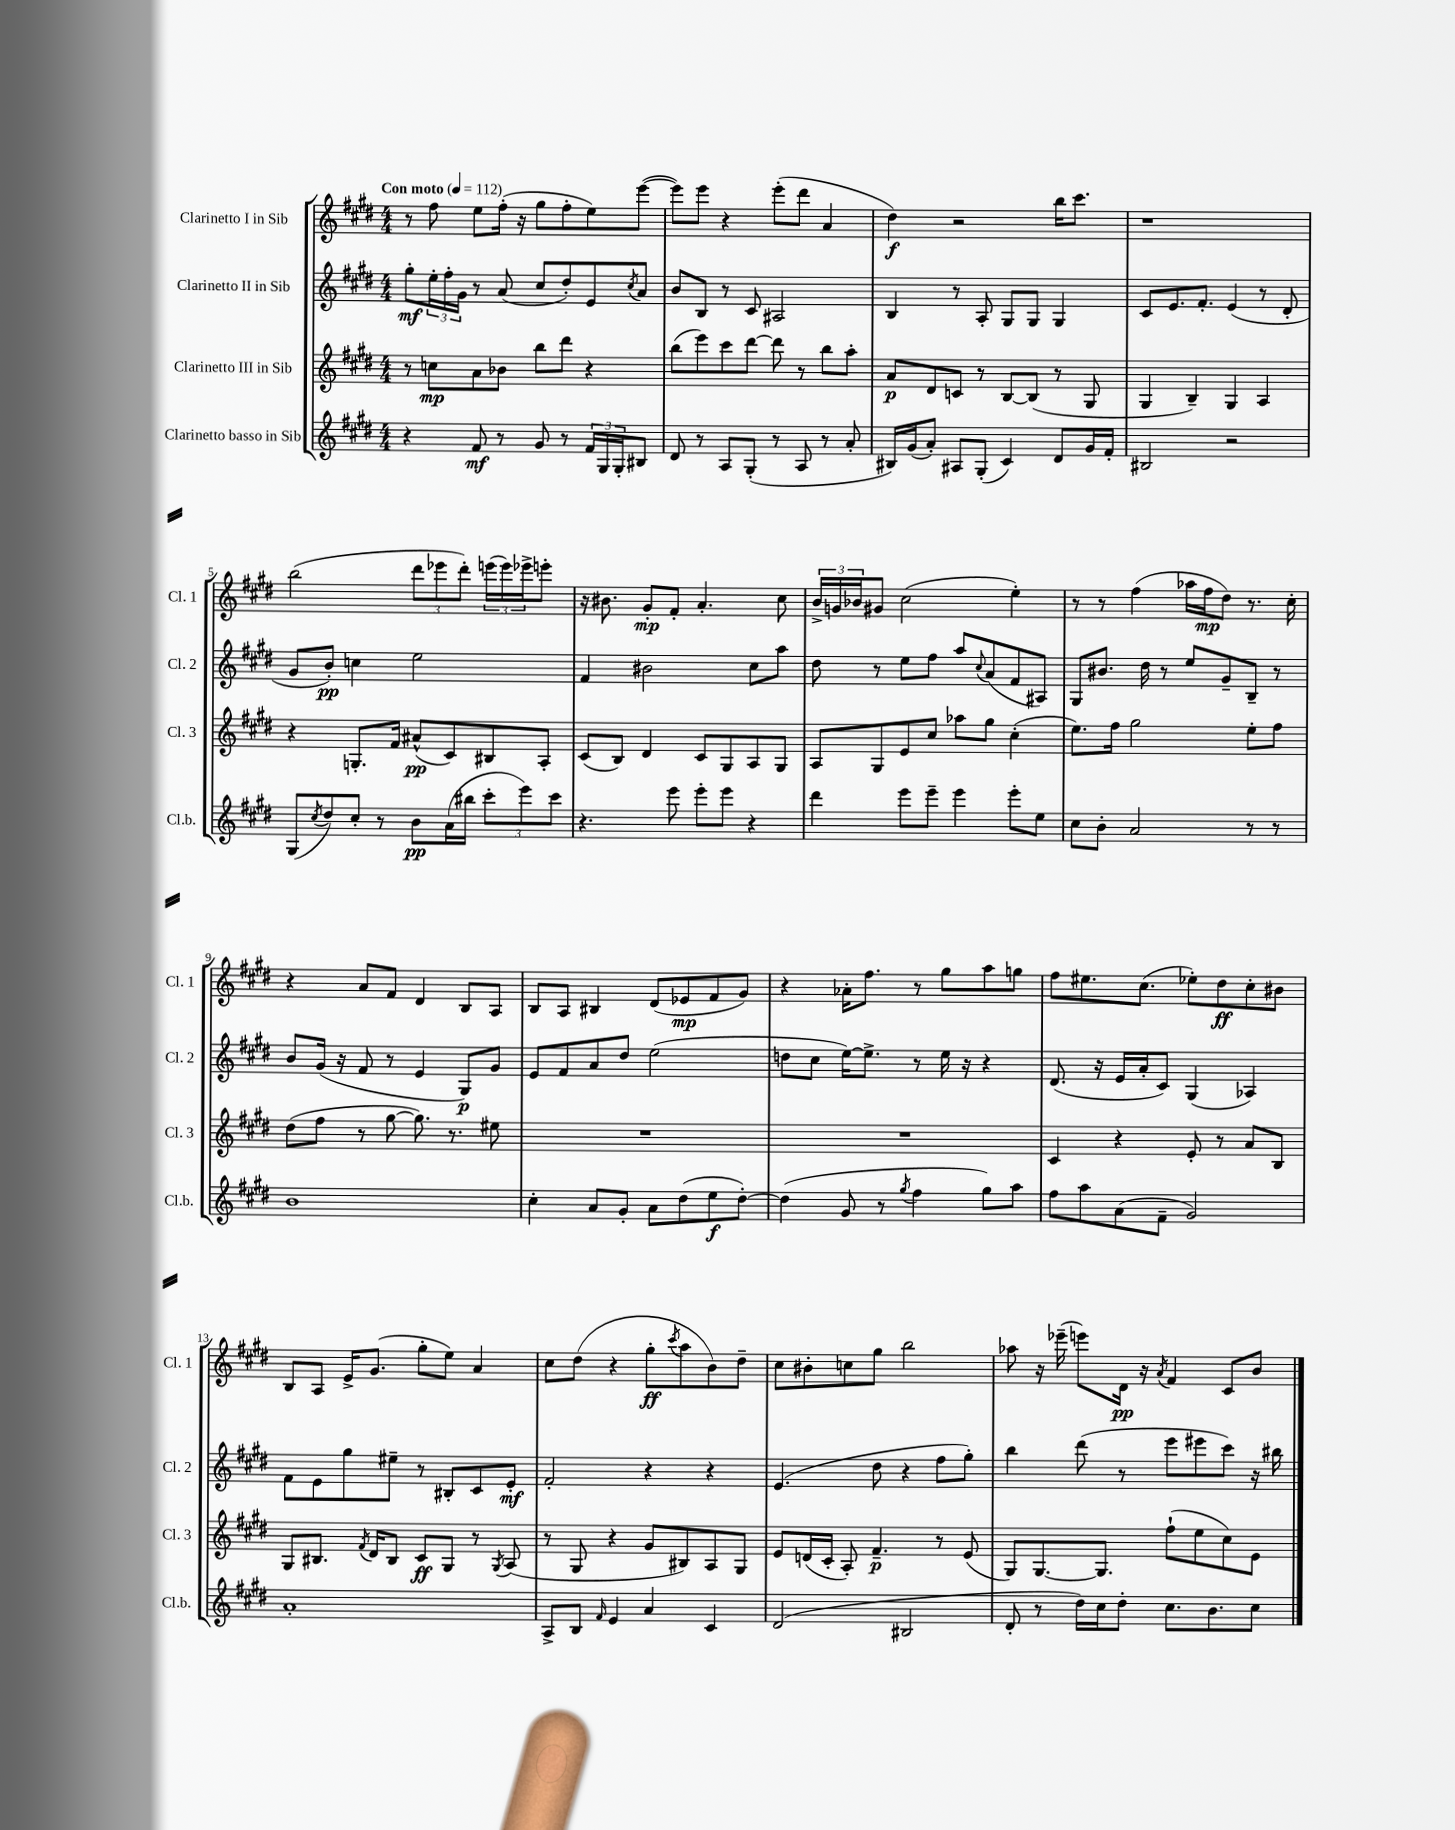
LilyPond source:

<<
\new StaffGroup <<
\new Staff = "s0" \with { instrumentName = "Clarinetto I in Sib" shortInstrumentName = "Cl. 1" } {
    \clef treble \key e \major \numericTimeSignature \time 4/4 \tempo "Con moto" 4 = 112
    r8 fis''8 e''8 fis''16-.( r16 gis''8 fis''8-. e''8) e'''8~( |
    e'''8) e'''8 r4 e'''8-.( dis'''8 a'4 |
    dis''4\f) r2 b''16 cis'''8. |
    r1 |
    b''2( \tuplet 3/2 { dis'''8 ees'''8 dis'''8-.) } \tuplet 3/2 { e'''16( e'''16) ees'''16-> } e'''8-. |
    r16 bis'8. gis'8-.\mp fis'8-. a'4.-. cis''8 |
    \tuplet 3/2 { b'16-> g'16 bes'16 } gis'8 cis''2( e''4-.) |
    r8 r8 fis''4( aes''16 fis''16\mp dis''8) r8. cis''16-. |
    r4 a'8 fis'8 dis'4 b8 a8 |
    b8 a8 bis4 dis'8( ees'8\mp fis'8 gis'8) |
    r4 aes'16-. fis''8. r8 gis''8 a''8 g''8 |
    fis''8 eis''8. cis''8.( ees''8-.) dis''8\ff cis''8-. bis'8 |
    b8 a8 e'16-> gis'8.( gis''8-. e''8) a'4 |
    cis''8 dis''8( r4 gis''8-.\ff \acciaccatura { cis'''8 } a''8 b'8) dis''8-- |
    cis''8 bis'8-. c''8 gis''8 b''2 |
    aes''8 r16 ees'''16--( e'''8) dis'16\pp r16 \acciaccatura { a'8 } fis'4 cis'8 b'8 \bar "|." |
}
\new Staff = "s1" \with { instrumentName = "Clarinetto II in Sib" shortInstrumentName = "Cl. 2" } {
    \clef treble \key e \major \numericTimeSignature \time 4/4
    gis''8-.\mf \tuplet 3/2 { e''16-. fis''16-. gis'16 } r8 a'8( cis''8 dis''8-.) e'8 \acciaccatura { cis''8 } a'8 |
    b'8 b8 r8 cis'8 ais2 |
    b4 r8 a8-. gis8 gis8 gis4 |
    cis'8 e'8. fis'8.-. e'4( r8 dis'8-. |
    gis'8 b'8-.\pp) c''4 e''2 |
    fis'4 bis'2 cis''8 a''8 |
    dis''8 r8 e''8 fis''8 a''8 \appoggiatura { cis''8 } a'8( fis'8 ais8) |
    gis8 bis'8. dis''16 r8 e''8 gis'8-- b8-- r8 |
    b'8 gis'16( r16 fis'8 r8 e'4 gis8\p) gis'8 |
    e'8 fis'8 a'8 dis''8 e''2( |
    d''8 cis''8 e''16~) e''8.-> r8 e''16 r16 r4 |
    dis'8.( r16 e'16 a'16-. cis'8) gis4( aes4) |
    fis'8 e'8 gis''8 eis''8-- r8 bis8-. cis'8 e'8-.\mf |
    fis'2-. r4 r4 |
    e'4.( dis''8 r4 fis''8 gis''8-.) |
    b''4 dis'''8( r8 e'''8 eis'''8 cis'''8) r16 bis''16 \bar "|." |
}
\new Staff = "s2" \with { instrumentName = "Clarinetto III in Sib" shortInstrumentName = "Cl. 3" } {
    \clef treble \key e \major \numericTimeSignature \time 4/4
    r8 c''8\mp a'8 bes'8 b''8 dis'''8 r4 |
    b''8( e'''8) cis'''8 dis'''8~ dis'''8 r8 b''8 a''8-. |
    a'8\p dis'8 c'8 r8 b8~ b8( r8 gis8 |
    gis4 b4--) gis4 a4 |
    r4 g8.-. fis'16 ais'8-^\pp( cis'8) bis8 a8-. |
    cis'8( b8) dis'4 cis'8 gis8 a8 gis8 |
    a8 gis8 e'8 cis''8 aes''8 gis''8 cis''4-.( |
    e''8.) fis''16 gis''2 e''8-. fis''8 |
    dis''8( fis''8 r8 gis''8~ gis''8.) r8. eis''8 |
    R1 |
    R1 |
    cis'4 r4 e'8-. r8 a'8 b8 |
    gis8 bis8. \acciaccatura { fis'8 } dis'16 bis8 cis'8\ff gis8 r8 \acciaccatura { gis8 } a8( |
    r8 gis8 r4 gis'8 bis8) a8 gis8 |
    e'8 d'16( cis'16-. a8-.) fis'4.--\p r8 e'8( |
    gis8) gis8.~ gis8. fis''8-!( e''8 cis''8) e'8 \bar "|." |
}
\new Staff = "s3" \with { instrumentName = "Clarinetto basso in Sib" shortInstrumentName = "Cl.b." } {
    \clef treble \key e \major \numericTimeSignature \time 4/4
    r4 fis'8\mf r8 gis'8 r8 \tuplet 3/2 { fis'16 gis16 gis16-. } bis8 |
    dis'8 r8 a8 gis8-.( r8 a8 r8 a'8-. |
    bis16) gis'16( a'8-.) ais8 gis8-.( cis'4) dis'8 gis'16 fis'16-. |
    bis2 r2 |
    gis8( \acciaccatura { cis''8 } dis''8) cis''8-. r8 b'8\pp a'16( bis''16 \tuplet 3/2 { cis'''8-. e'''8) cis'''8 } |
    r4. e'''8 e'''8-. e'''8 r4 |
    dis'''4 e'''8 e'''8-- e'''4 e'''8-. e''8 |
    cis''8 b'8-. a'2 r8 r8 |
    b'1 |
    cis''4-. a'8 gis'8-. a'8 dis''8( e''8\f dis''8~-.) |
    dis''4( gis'8 r8 \acciaccatura { gis''8 } fis''4 gis''8) a''8 |
    fis''8 a''8 a'8( fis'8-- gis'2) |
    a'1-. |
    a8-> b8 \grace { fis'16 } e'4 a'4 cis'4 |
    dis'2( bis2 |
    dis'8-. r8 dis''16) cis''16 dis''8-. cis''8. b'8. cis''8 \bar "|." |
}
>>
>>
